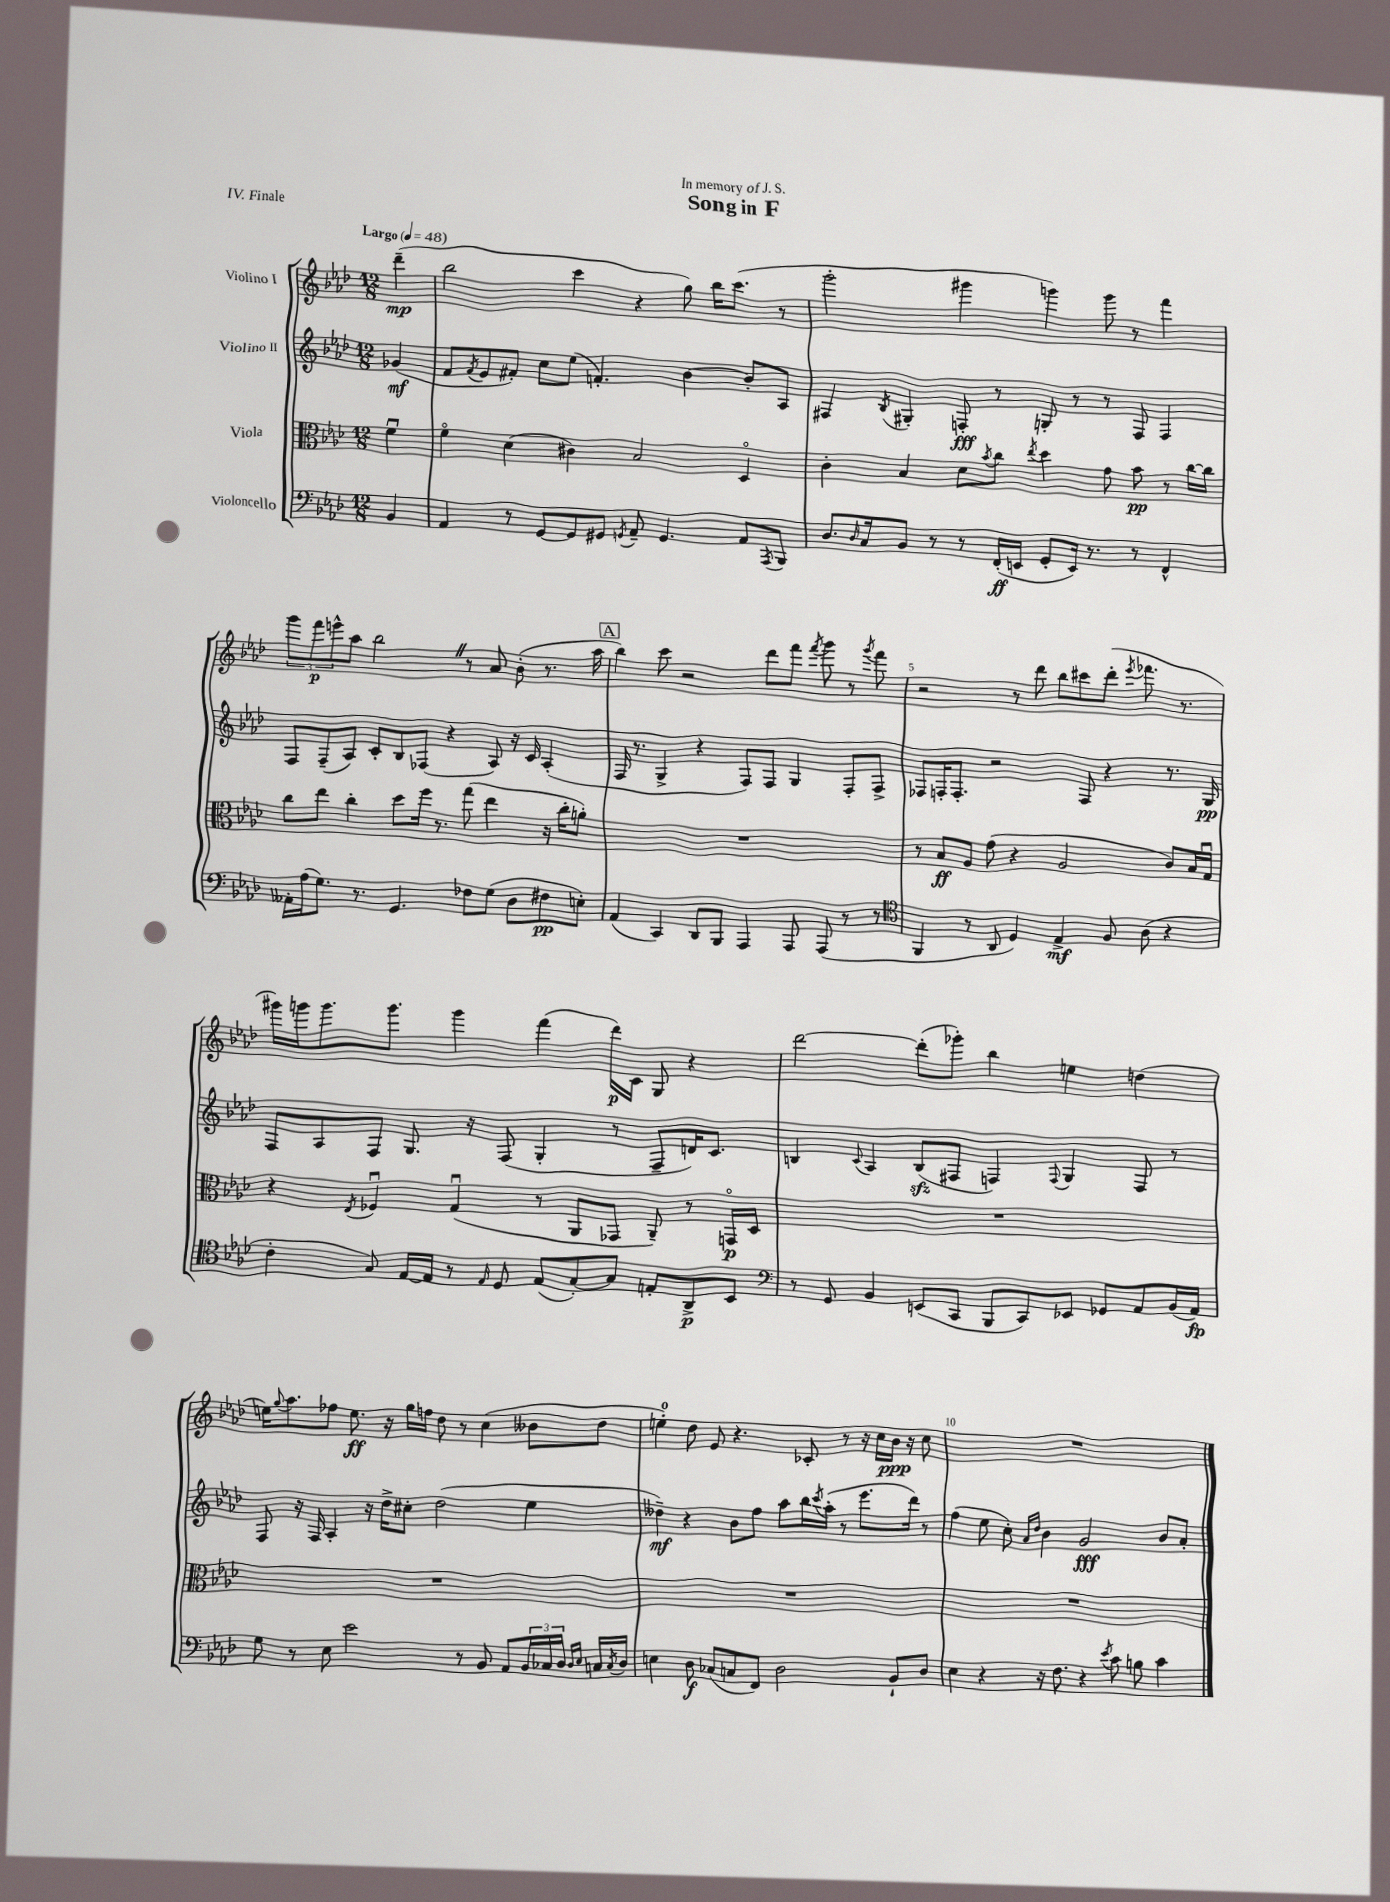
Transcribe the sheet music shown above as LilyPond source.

\header { title = "Song in F" dedication = "In memory of J. S." piece = "IV. Finale" }
<<
\new StaffGroup <<
\new Staff = "s0" \with { instrumentName = "Violino I" } {
    \clef treble \key aes \major \numericTimeSignature \time 12/8 \partial 4 \tempo "Largo" 4 = 48
    des'''4--\mp( |
    bes''2 c'''4 r4 g''8) bes''16 c'''8.( r8 |
    g'''2-. gis'''4 g'''4) g'''8 r8 f'''4 |
    \tuplet 3/2 { g'''8 f'''8\p e'''8-^ } aes''8 bes''2 \once \override BreathingSign.text = \markup { \musicglyph "scripts.caesura.straight" } \breathe r8 aes'8 bes'8-.( r8. aes''16 |
    \mark \markup { \box "A" } bes''4) c'''8 r2 des'''8 f'''8 \acciaccatura { f'''8 } g'''8 r8 \acciaccatura { g'''8 } f'''8 |
    r2 r8 des'''8 bes''8 cis'''8 des'''8-.( \acciaccatura { ees'''8 } fes'''8. r8. |
    gis'''16) g'''16 g'''8. g'''8. g'''4 f'''4( des'''16\p) c'16 g8 r4 |
    des'''2~ des'''8-.( ges'''8-.) bes''4 e''4 d''4( |
    e''16) \appoggiatura { g''8 } aes''8. fes''8 e''8.\ff r16 g''16 f''16 des''8 r8 c''4( beses'8 des''8 |
    e''4-0-.) des''8 ees'8 r4. ces'8-. r8 r16 c''16 bes'16\ppp r16 c''8 |
    R1. \bar "|." |
}
\new Staff = "s1" \with { instrumentName = "Violino II" } {
    \clef treble \key aes \major \numericTimeSignature \time 12/8 \partial 4
    ges'4\mf( |
    f'8 \acciaccatura { f'8 } ees'8 fis'8-.) c''8 ees''8( f'4.-.) bes'4~ bes'8-. aes8 |
    fis4 \acciaccatura { bes8 } gis4-. f8-.\fff r8 g8-. r8 r8 f8 f4 |
    f8 f8--( aes8) c'8-. bes8 fes8( r4 aes8) r16 c'16 aes4-.( |
    \mark \markup { \box "A" } f16 r8. g4-> r4 f8) f8 g4 f8-. f8-> |
    fes8 f16-. f8.-. r2 f8 r4 r8. g16\pp |
    f8 aes8 f8 g8. r16 f8( g4-. r8 f8-- d'16) c'8. |
    b4 \appoggiatura { c'8 } aes4 b8\sfz( fis8 f4) \appoggiatura { f8 } g4 f8 r8 |
    f8 r16 f16 aes4-. r16 des''16-> cis''8-. des''2( ees''4 |
    deses''4--\mf) r4 bes'8 f''8 aes''8 bes''16 \acciaccatura { c'''8 } aes''16-.( r8 ees'''8. des'''16) r8 |
    f''4( ees''8 c''8-.) \grace { aes'16 des''16 } bes'4 g'2\fff bes'8 aes'8-. \bar "|." |
}
\new Staff = "s2" \with { instrumentName = "Viola" } {
    \clef alto \key aes \major \numericTimeSignature \time 12/8 \partial 4
    f'4\downbow |
    f'4\flageolet des'4( cis'4) bes2 des4\flageolet |
    c'4-. bes4 des'8 \acciaccatura { bes'8 } c''8 \acciaccatura { ees''8 } des''4 g'8 bes'8\pp r8 c''16~ c''16 |
    c''8 ees''8 c''4-. des''8 f''16 r8. g''8( ees''4 r16 c''16-. a'8-.) |
    \mark \markup { \box "A" } R1. |
    r8 bes8\ff aes8 g'8( r4 aes2 c'8) bes16 g16\downbow |
    r4 \acciaccatura { ees8 } fes4\downbow g4\downbow( r8 aes,8 ges,8 aes,8--) r8 g,16\flageolet\p des16 |
    R1. |
    R1. |
    R1. |
    R1. \bar "|." |
}
\new Staff = "s3" \with { instrumentName = "Violoncello" } {
    \clef bass \key aes \major \numericTimeSignature \time 12/8 \partial 4
    bes,4 |
    aes,4 r8 g,8~ g,8 gis,8 \acciaccatura { g,8 } aes,8-- g,4. aes,8 \acciaccatura { aes,,8 } bes,,8 |
    des8. \grace { des16 } c16 bes,8 r8 r8 f,16-.\ff( e,16 g,8-. e,16) r8. r8 f,4-^ |
    aeses,16-. aes16( g8.) r8. g,4. fes8 g8( des8 fis8\pp e8-.) |
    \mark \markup { \box "A" } aes,4( c,4) des,8 bes,,8 aes,,4 aes,,8 aes,,8( r8 r8 |
    \clef tenor f,4 r8 aes,8 des4) ees4->\mf f8 aes8( r4 |
    c'4-. g8) ees16~ ees16 r8 \grace { ees16 } des8 ees8( g8~-.) g8 e8-. aes,8->\p bes,8 |
    \clef bass r8 g,8 bes,4 e,8( c,8 bes,,8 c,8) ees,8 ges,8 aes,8 bes,16( aes,16\fp) |
    g8 r8 ees8 ees'2 r8 bes,8 aes,8 \tuplet 3/2 { bes,16 ces16 des16 } \grace { des16 ees16 } c16 \acciaccatura { c8 } des16 |
    e4 des8\f ces8( c8 f,8) des2 bes,8-! des8 |
    ees4 r4 r16 f8. r4 \acciaccatura { ees'8 } c'8 b8 c'4 \bar "|." |
}
>>
>>
\layout { \context { \Score \override BarNumber.break-visibility = ##(#f #t #t) barNumberVisibility = #(every-nth-bar-number-visible 5) } }
